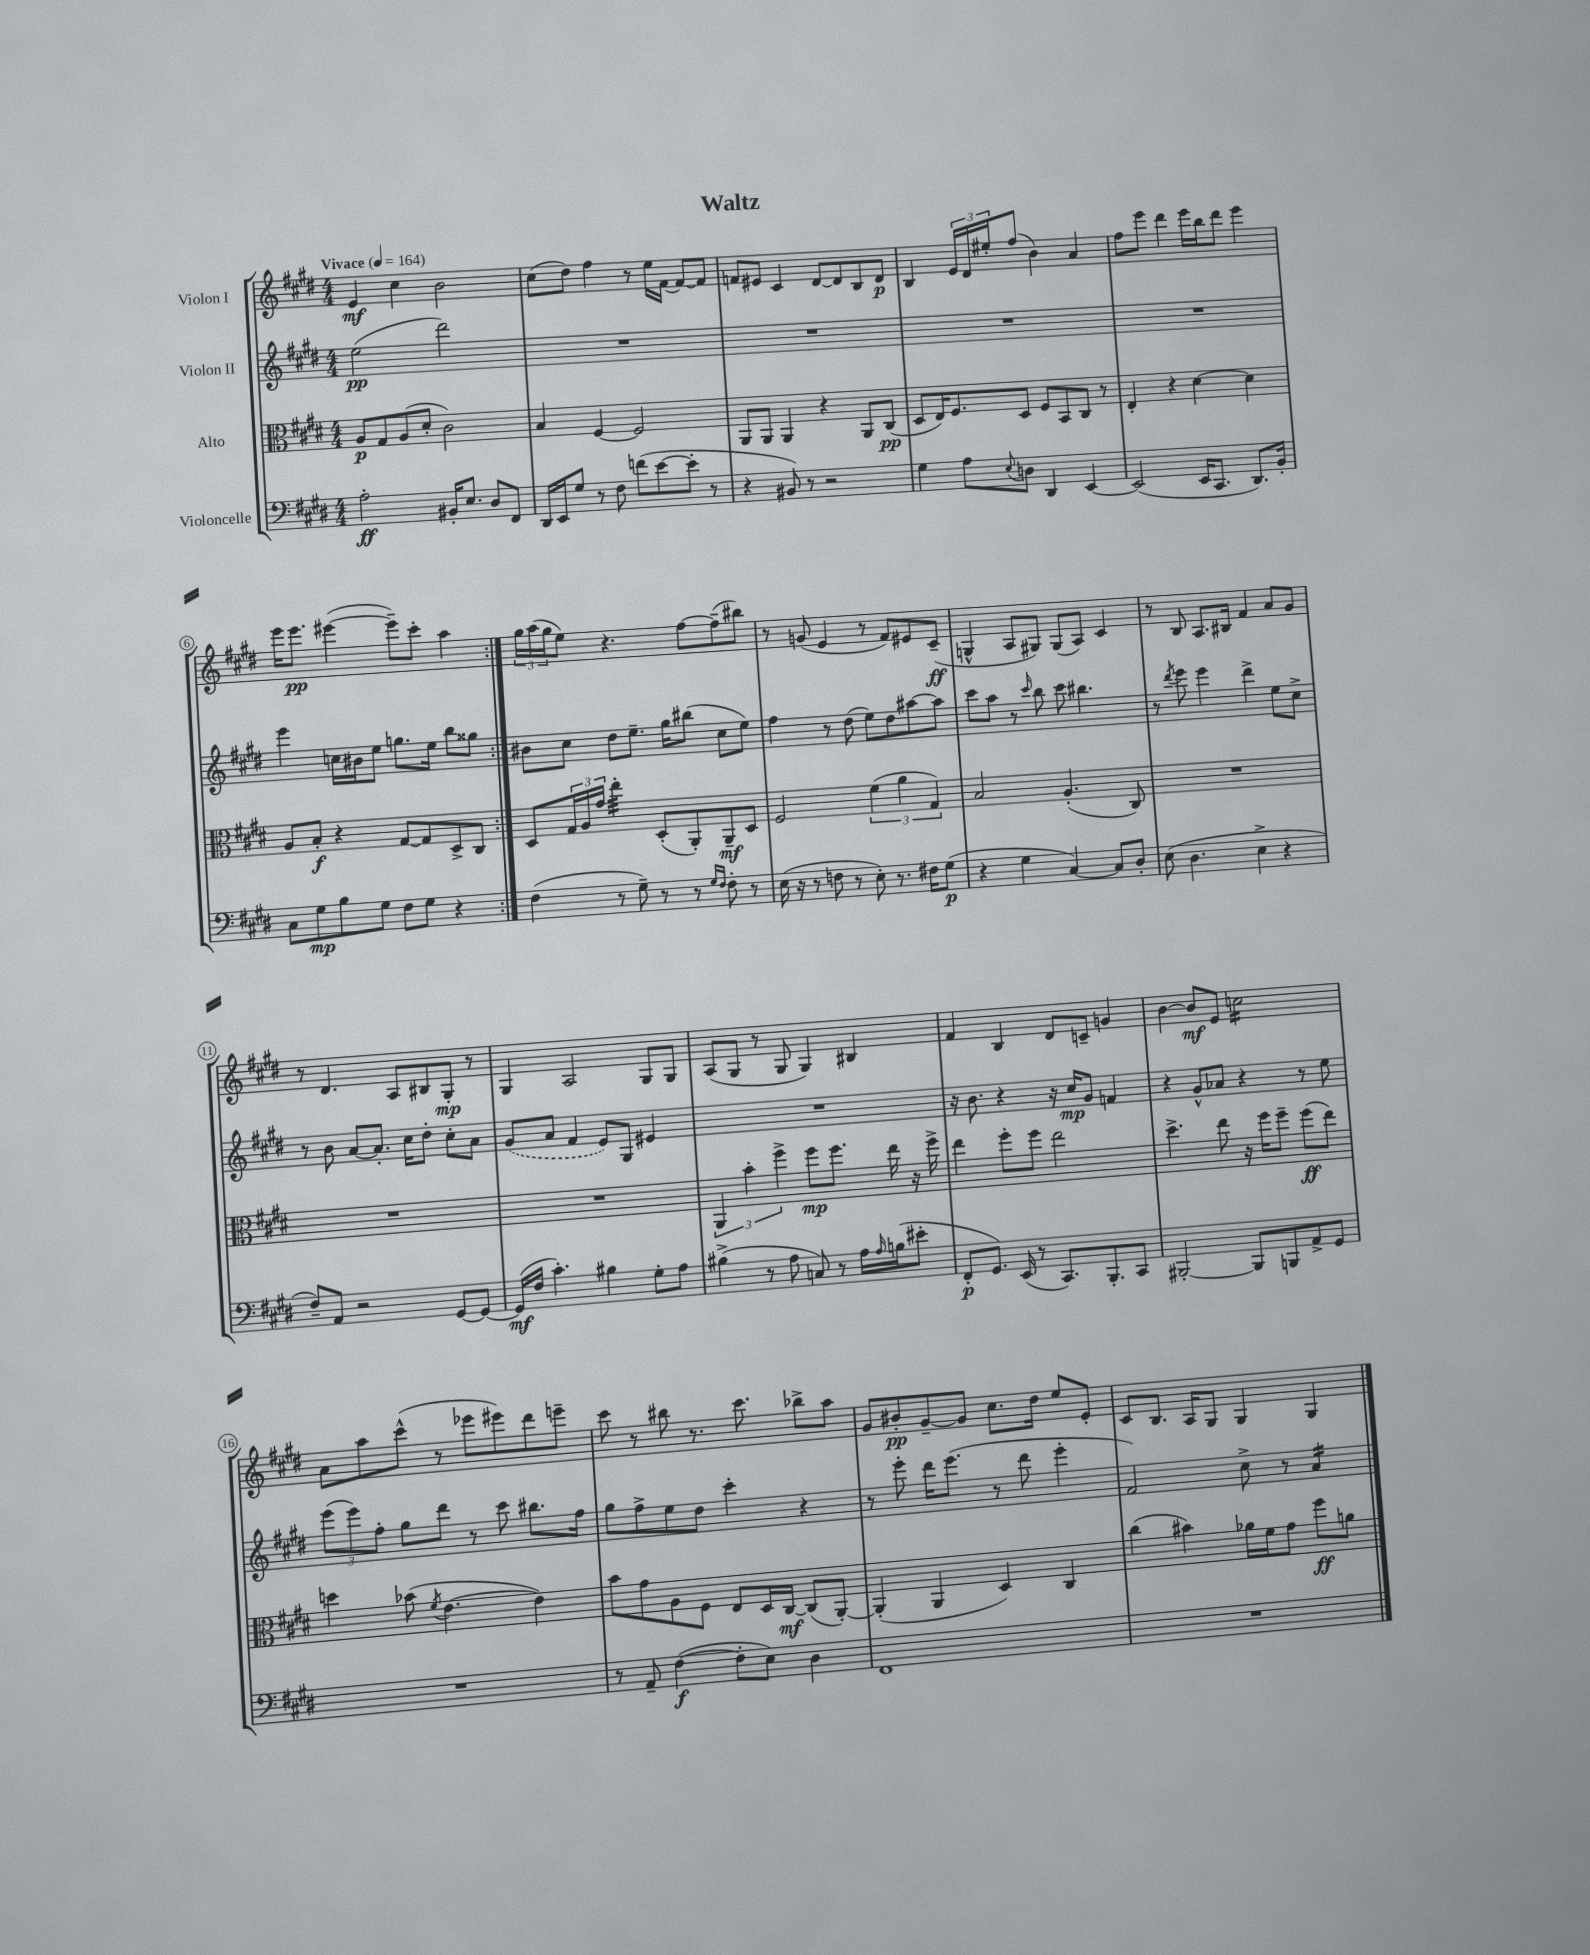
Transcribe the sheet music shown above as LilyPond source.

\header { title = "Waltz" }
<<
\new StaffGroup <<
\new Staff = "s0" \with { instrumentName = "Violon I" } {
    \clef treble \key e \major \numericTimeSignature \time 4/4 \tempo "Vivace" 4 = 164
    \repeat volta 2 { e'4\mf cis''4 b'2 |
    cis''8( dis''8) fis''4 r8 e''16 fis'16~ fis'8~ fis'8 |
    f'8 eis'8 cis'4 dis'8~ dis'8 b8 dis'8\p |
    b4 \tuplet 3/2 { e'16 dis'16 eis''16-. } fis''8( b'4) a'4 |
    fis''8 e'''8 dis'''4 e'''16 b''16 dis'''8 e'''4 |
    e'''16 e'''8.\pp eis'''4~( eis'''8--) cis'''8-. a''4 | }
    \tuplet 3/2 { gis''16 a''16( gis''16 } e''8) r4. fis''8~ fis''8--( bis''8) |
    r8 g'8( e'4 r8 fis'8) eis'8 cis'8--\ff( |
    g4-^ a8 gis8) gis8( a8) cis'4 |
    r8 b8 a8. bis16 fis'4 a'8 gis'8 |
    r8 dis'4. a8 bis8 gis8-.\mp r8 |
    gis4 a2 gis8 gis8 |
    a8( gis8 r8 gis8 gis4) bis4 |
    fis'4 b4 dis'8 c'8-- g'4 |
    b'4~ b'8\mf e'8 c''2:16 |
    a'8 a''8 cis'''8-^( r8 ees'''8 eis'''8) dis'''8 e'''8-- |
    cis'''8 r8 bis''8 r8. cis'''8. bes''8-> a''8 |
    gis'8 bis'8-.\pp gis'8~-- gis'8 cis''8. dis''16 e''8 e'8-. |
    cis'8 b8. a16 gis8 gis4 gis4 \bar "|." |
}
\new Staff = "s1" \with { instrumentName = "Violon II" } {
    \clef treble \key e \major \numericTimeSignature \time 4/4
    \repeat volta 2 { e''2\pp( dis'''2) |
    R1 |
    R1 |
    R1 |
    R1 |
    e'''4 c''16 bis'16 e''8 g''8. e''16 b''8 gisis''8 | }
    bis'8 cis''8 dis''8 e''8.-- gis''16 bis''8( cis''8 e''8) |
    fis''4 r8 dis''8( e''8) dis''8 ais''8~ ais''8 |
    cis'''8 a''8 r8 \grace { cis'''16 } b''8 cis'''8 bis''4. |
    r8 \acciaccatura { dis'''8 } e'''8 e'''4 dis'''4-> e''8 cis''8-> |
    r8 b'8 a'8~ a'8.-. cis''16 dis''8-. cis''8-. a'8 |
    \once \slurDashed gis'8( a'8 fis'4 e'8) gis8 eis'4 |
    R1 |
    r16 b'8. r4 r16 cis''16\mp gis'8 f'4 |
    r4 gis'8-^ aes'8 r4 r8 e''8 |
    \tuplet 3/2 { e'''8( e'''8) fis''8-. } gis''8 dis'''8 r8 cis'''8 bis''8. fis''16 |
    gis''8 fis''8-> e''8 dis''8 cis'''4-. r4 |
    r8 e'''8-. dis'''16 e'''8.( r8 dis'''8 e'''4-. |
    fis'2) cis''8-> r8 a'4:16 \bar "|." |
}
\new Staff = "s2" \with { instrumentName = "Alto" } {
    \clef alto \key e \major \numericTimeSignature \time 4/4
    \repeat volta 2 { a8\p gis8 a8( dis'8-. cis'2) |
    b4 fis4~ fis2 |
    a,8 a,8 a,4 r4 a,8 cis8\pp( |
    dis8 e16) fis8. dis8 fis8 b,8 cis8 r8 |
    e4-. r4 dis'4~ dis'4 |
    a8 b8-.\f r4 gis8~ gis8 dis8-> cis8 | }
    dis8 \tuplet 3/2 { gis16 a16 gis'16 } e''4:32-. dis8-.( a,8-.) a,8--\mf dis8 |
    fis2 \tuplet 3/2 { fis'4( a'4 gis4) } |
    b2 a4.-.( cis8) |
    R1 |
    R1 |
    R1 |
    \tuplet 3/2 { a,4 b'4-. fis''4-> } fis''8\mp fis''8. e''16 r16 fis''16-> |
    e''4 fis''8-. fis''8 e''2 |
    dis''4.-> e''8 r16 fis''16 fis''8-- fis''8\ff( e''8) |
    d''4 bes'8( \acciaccatura { fis'8 } e'4.~ e'4) |
    b'8 gis'8 a8 fis8 e8 dis16 cis16~\mf cis8( a,8~-.) |
    a,4-.( a,4 dis4) cis4 |
    cis''4( bis'4) aes'16 fis'16 gis'8 fis''8\ff a'8 \bar "|." |
}
\new Staff = "s3" \with { instrumentName = "Violoncelle" } {
    \clef bass \key e \major \numericTimeSignature \time 4/4
    \repeat volta 2 { a2-.\ff bis,16-. e8. dis8 fis,8 |
    dis,16 e,16 gis8 r8 fis8 f'8( e'8~ e'8-. r8 |
    r4 bis,8) r8 r2 |
    gis4 a8 \appoggiatura { e8 } d8 dis,4 e,4~ |
    e,2( e,16 cis,8. dis,8.) b,16-. |
    cis8 gis8\mp b8 gis8 fis8 gis8 r4 | }
    fis4( r8 gis8--) r8 r8 \grace { gis16 fis16 } fis8-. r8 |
    e16( r16 r8 f8 r8 e8-.) r8. fis16 gis8\p( |
    r4 gis4 cis4~) cis8 dis8-. |
    e8( dis4. e4-> r4 |
    fis8--) a,8 r2 gis,8~ gis,8~ |
    gis,16\mf( fis16 cis'4.-.) bis4 gis8-. a8 |
    bis4->( r8 a8 c8) r8 a16 \grace { a16 } b16( eis'8-. |
    fis,8-.\p gis,8.) e,16( r8 cis,8.) b,,8.-. cis,8 |
    bis,,2~-. bis,,8 b,,8 a,8-> gis,8 |
    R1 |
    r8 a,8-- fis4~\f( fis8-. e8) dis4 |
    fis,1 |
    R1 \bar "|." |
}
>>
>>
\layout { \context { \Score \override BarNumber.stencil = #(make-stencil-circler 0.1 0.3 ly:text-interface::print) } }
